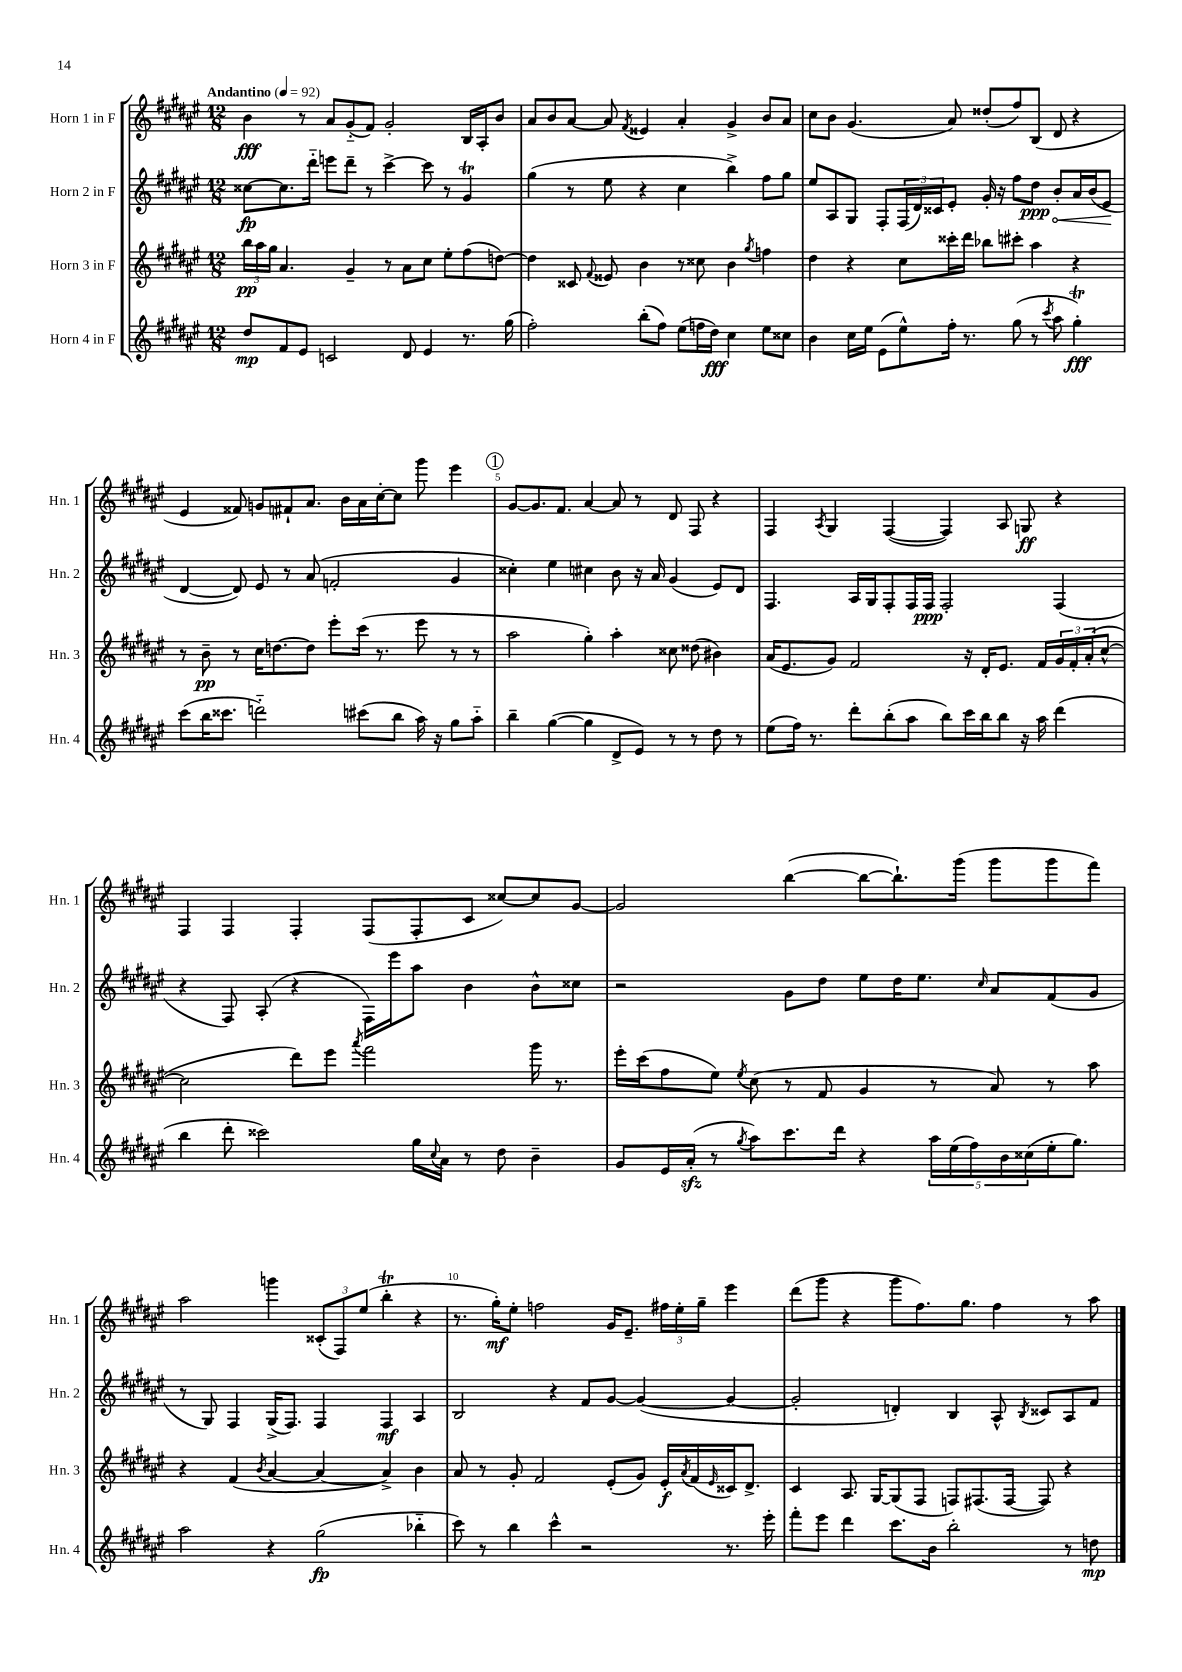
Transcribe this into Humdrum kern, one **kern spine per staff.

**kern	**dynam	**kern	**dynam	**kern	**dynam	**kern	**dynam
*part4	*part4	*part3	*part3	*part2	*part2	*part1	*part1
*staff4	*staff4	*staff3	*staff3	*staff2	*staff2	*staff1	*staff1
*I"Horn 4 in F	*	*I"Horn 3 in F	*	*I"Horn 2 in F	*	*I"Horn 1 in F	*
*I'Hn. 4	*	*I'Hn. 3	*	*I'Hn. 2	*	*I'Hn. 1	*
*clefG2	*	*clefG2	*	*clefG2	*	*clefG2	*
*k[f#c#g#d#a#e#]	*	*k[f#c#g#d#a#e#]	*	*k[f#c#g#d#a#e#]	*	*k[f#c#g#d#a#e#]	*
*M12/8	*	*M12/8	*	*M12/8	*	*M12/8	*
*MM92	*	*MM92	*	*MM92	*	*MM92	*
=1	=1	=1	=1	=1	=1	=1	=1
!	!	!	!	!	!	!LO:TX:a:B:t=Andantino	!
8dd#/L	mp	24bb\LL	pp	[8cc##X\L	fp	4b\	fff
.	.	24aa#\	.	.	.	.	.
.	.	24gg#\JJ	.	.	.	.	.
8f#/	.	4.a#/	.	8.cc##\]	.	.	.
8e#/J	.	.	.	.	.	8r	.
.	.	.	.	16ddd#\Jk	.	.	.
2cn/	.	.	.	8eeen\L	.	8a#/L	.
.	.	4g#~/	.	8ddd#~\J	.	(8g#/	.
.	.	.	.	8r	.	8f#/J)	.
.	.	8r	.	[4ccc#^\	.	2g#'/	.
8d#/	.	8a#\L	.	.	.	.	.
4e#/	.	8cc#\J	.	8ccc#\]	.	.	.
.	.	8ee#'\L	.	8r	.	.	.
8.r	.	(8ff#\	.	4g#T/	.	16B/LL	.
.	.	.	.	.	.	16A#'/J	.
.	.	[8ddn\J)	.	.	.	8b/J	.
(16gg#\	.	.	.	.	.	.	.
=2	=2	=2	=2	=2	=2	=2	=2
2ff#'\)	.	4dd\]	.	(4gg#\	.	8a#/L	.
.	.	.	.	.	.	8b/	.
.	.	8c##X/	.	8r	.	[8a#/J	.
.	.	8qqf#/	.	.	.	.	.
.	.	8e##X/	.	8ee#\	.	8a#/]	.
.	.	.	.	.	.	8qf#/	.
(8bb'\L	.	4b\	.	4r	.	4e##X/	.
8ff#\J)	.	.	.	.	.	.	.
(8ee#\L	.	8r	.	4cc#\	.	4a#'/	.
16ffn\L	.	8cc##X\	.	.	.	.	.
16dd#\JJ)	fff	.	.	.	.	.	.
4cc#\	.	4b\	.	4bb^\)	.	4g#^/	.
.	.	8qgg#/	.	.	.	.	.
8ee#\L	.	4ffn\	.	8ff#\L	.	8b/L	.
8cc##X\J	.	.	.	8gg#\J	.	8a#/J	.
=3	=3	=3	=3	=3	=3	=3	=3
4b\	.	4dd#\	.	8ee#/L	.	8cc#\L	.
.	.	.	.	8A#/	.	8b\J	.
16cc#\LL	.	4r	.	8G#/J	.	(4.g#/	.
16ee#\JJ	.	.	.	.	.	.	.
(8e#\L	.	.	.	8F#'/L	.	.	.
8ee#^^\)	.	8cc#\L	.	(24F#/L	.	.	.
.	.	.	.	24d#/)	.	.	.
.	.	.	.	24c##X/J	.	.	.
16ff#'\Jk	.	16ccc##X'\L	.	8e#'/J	.	8a#/)	.
8.r	.	16ddd#\JJ	.	.	.	.	.
.	.	8bb-X\L	.	16g#'/	.	(8dd##X'/L	.
.	.	.	.	16r	.	.	.
(8gg#\	.	8ccc#X'\J	.	8ff#\L	.	8ff#/)	.
8r	.	4aa#\	.	8dd#\J	ppp	(8B/J	.
8qccc#/	.	.	.	.	.	.	.
!	!	!	!	!	!LO:HP:b	!	!
8aa#\	.	.	.	8b'/L	<	8d#/	.
4gg#T'\)	fff	4r	.	16a#/L	.	4r	.
.	.	.	.	(16b/J	.	.	.
.	.	.	.	8e#/J	.	.	.
.	.	.	.	.	[	.	.
!!LO:LB:g=z
=4	=4	=4	=4	=4	=4	=4	=4
(8ccc#\L	.	8r	.	[4d#/	.	4e#/	.
16bb\K	.	8b~\	pp	.	.	.	.
8.ccc##X\J	.	.	.	.	.	.	.
.	.	8r	.	8d#/])	.	8f##X/)	.
2dddn\)	.	16cc#\KL	.	8e#/	.	8gn/L	.
.	.	[8.ddn\	.	.	.	.	.
.	.	.	.	8r	.	8f#X`/	.
.	.	8dd\J]	.	(8a#/	.	8.a#/J	.
.	.	8eee#'\L	.	2fn'/	.	.	.
.	.	.	.	.	.	16b\LL	.
(8ccc#X\L	.	(16ccc#\Jk	.	.	.	16a#\	.
.	.	8.r	.	.	.	[16cc#'\J	.
8bb\J	.	.	.	.	.	8cc#\J]	.
16aa#\)	.	8eee#\	.	.	.	8ggg#\	.
16r	.	.	.	.	.	.	.
8gg#\L	.	8r	.	4g#/	.	4eee#\	.
8aa#\J	.	8r	.	.	.	.	.
!!LO:REH:place=s1:t=1
=5	=5	=5	=5	=5	=5	=5	=5
4bb~\	.	2aa#\	.	4cc##X'\)	.	[8g#/L	.
.	.	.	.	.	.	8.g#/]	.
([4gg#\	.	.	.	4ee#\	.	.	.
.	.	.	.	.	.	8.f#/J	.
4gg#\]	.	4gg#'\)	.	4cc#X\	.	[4a#/	.
8d#^/L	.	4aa#'\	.	8b\	.	8a#/]	.
8e#/J)	.	.	.	16r	.	8r	.
.	.	.	.	16a#/	.	.	.
8r	.	8cc##X\	.	(4g#/	.	8d#/	.
8r	.	(8dd##X\	.	.	.	8F#/	.
8dd#\	.	4b#X\)	.	8e#/L)	.	4r	.
8r	.	.	.	8d#/J	.	.	.
=6	=6	=6	=6	=6	=6	=6	=6
(8ee#\L	.	(16a#/KL	.	4.F#/	.	4F#/	.
.	.	8.e#/	.	.	.	.	.
16ff#\Jk)	.	.	.	.	.	.	.
8.r	.	.	.	.	.	.	.
.	.	.	.	.	.	8qA#/	.
.	.	8g#/J)	.	.	.	4G#/	.
8ddd#'\L	.	2f#/	.	16A#/LL	.	.	.
.	.	.	.	16G#/J	.	.	.
(8bb'\	.	.	.	8F#'/	.	([4F#/	.
8aa#\J	.	.	.	16F#/L	.	.	.
.	.	.	.	16F#/JJ	ppp	.	.
8bb\L)	.	.	.	2F#'/	.	4F#/])	.
16ccc#\L	.	16r	.	.	.	.	.
16bb\J	.	16d#'/KL	.	.	.	.	.
8bb\J	.	8.e#/J	.	.	.	8A#/	.
16r	.	.	.	.	.	8Gn/	ff
16aa#\	.	16f#/LL	.	.	.	.	.
(4ddd#\	.	24g#/	.	(4F#/	.	4r	.
.	.	24f#'/	.	.	.	.	.
.	.	(24a#'/J	.	.	.	.	.
.	.	[8cc#^^/J	.	.	.	.	.
!!LO:LB:g=z
=7	=7	=7	=7	=7	=7	=7	=7
4bb\	.	2cc#\]	.	4r	.	4F#/	.
8ddd#'\	.	.	.	8F#/)	.	4F#/	.
2ccc##X\)	.	.	.	(8A#'/	.	.	.
.	.	8ddd#\L)	.	4r	.	4F#'/	.
.	.	8eee#\J	.	.	.	.	.
.	.	8qaaa#/	.	.	.	.	.
.	.	2fff#\	.	16F#\LL)	.	(8F#/L	.
.	.	.	.	16eee#\J	.	.	.
16gg#\LL	.	.	.	8aa#\J	.	8F#'/	.
8qqcc#/	.	.	.	.	.	.	.
16a#\JJ	.	.	.	.	.	.	.
8r	.	.	.	4b\	.	8c#/J	.
8dd#\	.	.	.	.	.	[8cc##X/L)	.
4b~\	.	16ggg#\	.	8b^^\L	.	8cc##/]	.
.	.	8.r	.	.	.	.	.
.	.	.	.	8cc##X\J	.	[8g#/J	.
=8	=8	=8	=8	=8	=8	=8	=8
8g#/L	.	16eee#'\LL	.	2r	.	2g#/]	.
.	.	(16ccc#\J	.	.	.	.	.
16e#/L	.	8ff#\	.	.	.	.	.
(16a#zz'/JJ	.	.	.	.	.	.	.
8r	.	8ee#\J)	.	.	.	.	.
8qgg#/	.	8qee#/	.	.	.	.	.
8aa#\L)	.	(8cc#\	.	.	.	.	.
8.ccc#\	.	8r	.	8g#\L	.	([4bb\	.
.	.	8f#/	.	8dd#\J	.	.	.
16ddd#\Jk	.	.	.	.	.	.	.
4r	.	4g#/	.	8ee#\L	.	8bb\L_	.
.	.	.	.	16dd#\K	.	8.bb`\])	.
.	.	.	.	8.ee#\J	.	.	.
20aa#\LL	.	8r	.	.	.	.	.
(20ee#\	.	.	.	.	.	.	.
.	.	.	.	.	.	(16ggg#\Jk	.
20ff#\)	.	.	.	.	.	.	.
.	.	.	.	16qqcc#/	.	.	.
.	.	8a#/)	.	8a#/L	.	8ggg#\L	.
20b\	.	.	.	.	.	.	.
(20cc##X\	.	.	.	.	.	.	.
16ee#'\J	.	8r	.	(8f#/	.	8ggg#\	.
8.gg#\J)	.	.	.	.	.	.	.
.	.	8aa#\	.	8g#/J	.	8fff#\J)	.
!!LO:LB:g=z
=9	=9	=9	=9	=9	=9	=9	=9
2aa#\	.	4r	.	8r	.	2aa#\	.
.	.	.	.	8G#/)	.	.	.
.	.	(4f#/	.	4F#/	.	.	.
.	.	8qb/	.	.	.	.	.
4r	.	[4a#/	.	(16G#^/KL	.	4gggn\	.
.	.	.	.	8.F#/J)	.	.	.
(2gg#\	fp	4a#/_	.	4F#/	.	(12c##X'/L	.
.	.	.	.	.	.	12F#/)	.
.	.	.	.	.	.	(12ee#/J	.
.	.	4a#^/])	.	4F#/	mf	4bbT'\	.
4bb-X\	.	4b\	.	4A#/	.	4r	.
=10	=10	=10	=10	=10	=10	=10	=10
8ccc#\)	.	8a#/	.	2B/	.	8.r	.
8r	.	8r	.	.	.	.	.
.	.	.	.	.	.	16gg#'\KL)	mf
4bb\	.	8g#'/	.	.	.	8ee#'\J	.
.	.	2f#/	.	.	.	2ffn\	.
4ccc#^^\	.	.	.	4r	.	.	.
2r	.	.	.	8f#/L	.	.	.
.	.	(8e#'/L	.	[8g#/J	.	16g#/KL	.
.	.	.	.	.	.	8.e#~/J	.
.	.	8g#/J)	.	(4g#/_	.	.	.
.	.	16e#'/LL	f	.	.	24ff#X\LL	.
.	.	.	.	.	.	24ee#'\	.
.	.	8qa#/	.	.	.	.	.
.	.	(16f#/	.	.	.	.	.
.	.	.	.	.	.	24gg#~\JJ	.
.	.	16qqe#/	.	.	.	.	.
8.r	.	16c##X/J)	.	4g#/_	.	4eee#\	.
.	.	8.d#^/J	.	.	.	.	.
16eee#'\	.	.	.	.	.	.	.
=11	=11	=11	=11	=11	=11	=11	=11
8fff#'\L	.	4c#/	.	2g#'/]	.	(8ddd#\L	.
8eee#\J	.	.	.	.	.	8ggg#\J	.
4ddd#\	.	8.A#/	.	.	.	4r	.
.	.	[16G#/KL	.	.	.	.	.
8.ccc#\L	.	(8G#/]	.	4dn'/)	.	8ggg#\L	.
.	.	8F#/J	.	.	.	8.ff#\)	.
16b\Jk	.	.	.	.	.	.	.
2bb'\	.	8Fn/L)	.	4B/	.	.	.
.	.	.	.	.	.	8.gg#\J	.
.	.	(8.F#X/	.	.	.	.	.
.	.	.	.	8A#^^/	.	4ff#\	.
.	.	[16F#/Jk	.	.	.	.	.
.	.	.	.	8qB/	.	.	.
.	.	8F#/])	.	8c##X/L	.	.	.
8r	.	4r	.	8A#/	.	8r	.
8ddn\	mp	.	.	8f#/J	.	8aa#\	.
==	==	==	==	==	==	==	==
*-	*-	*-	*-	*-	*-	*-	*-
